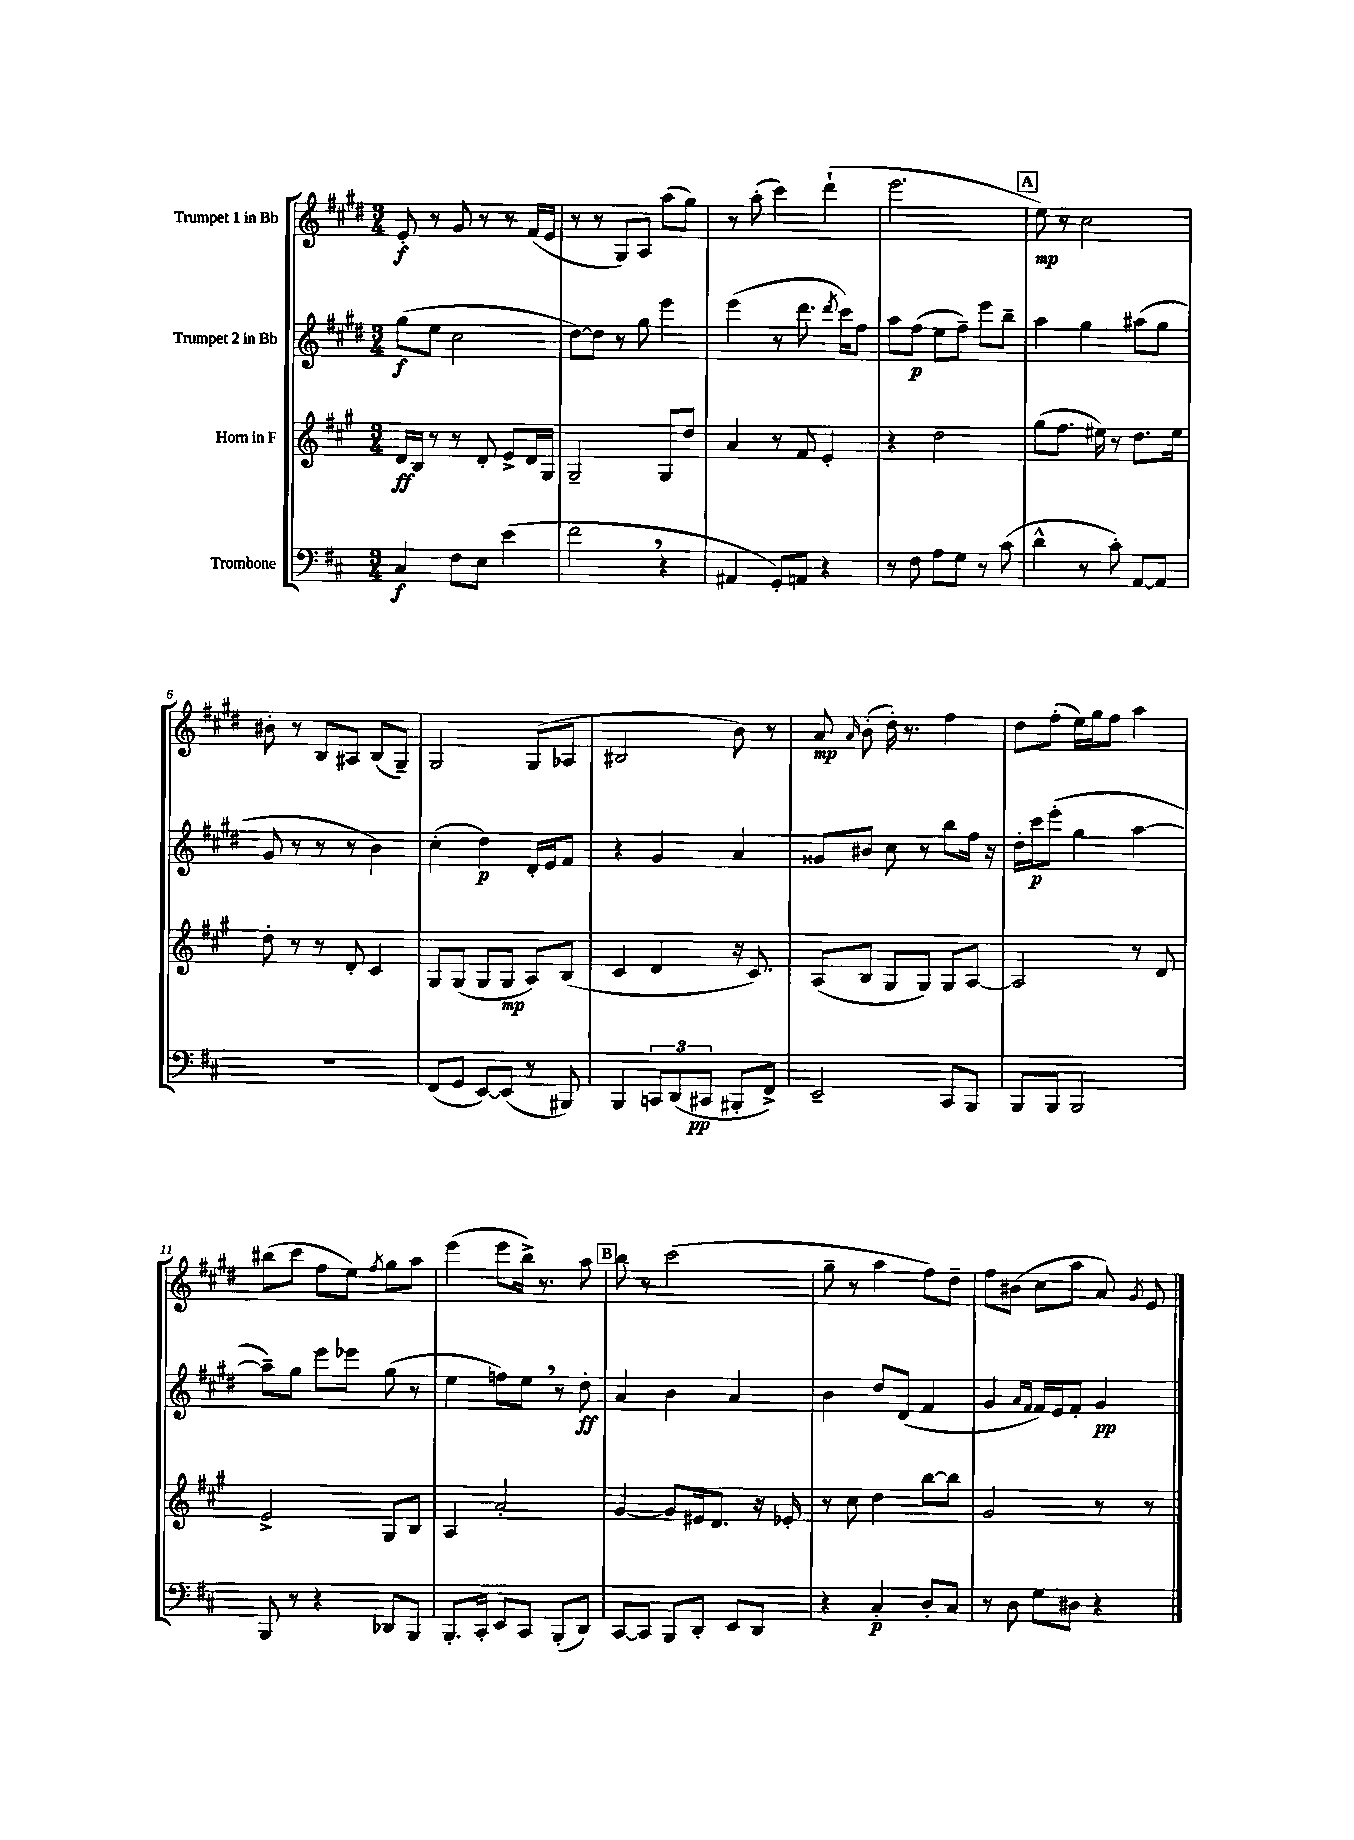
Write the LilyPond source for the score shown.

<<
\new StaffGroup <<
\new Staff = "s0" \with { instrumentName = "Trumpet 1 in Bb" } {
    \clef treble \key e \major \numericTimeSignature \time 3/4
    \autoBeamOff e'8-.\f r8 gis'8 r8 r8 fis'16[( e'16] |
    r8 r8 gis8[) a8] a''8[( gis''8]) |
    r8 a''8-.( cis'''4) dis'''4-!( |
    e'''2. |
    \mark \markup { \box "A" } e''8\mp) r8 cis''2 |
    bis'8-. r8 b8[ ais8] b8[( gis8]--) |
    gis2 gis8[( aes8] |
    bis2 b'8) r8 |
    a'8\mp \grace { a'16 } b'8-.( dis''16-.) r8. fis''4 |
    dis''8[ fis''8]-.( e''16[) gis''16 fis''8] a''4 |
    bis''8[( cis'''8] fis''8[ e''8]) \acciaccatura { fis''8 } gis''8[ a''8] |
    e'''4( e'''8[ b''16]->) r8. a''8 |
    \mark \markup { \box "B" } b''8 r8 cis'''2( |
    gis''8-- r8 a''4 fis''8[) dis''8]-- |
    fis''8[ bis'8]( cis''8[ a''8] a'8) \acciaccatura { gis'8 } e'8 \bar "|." |
}
\new Staff = "s1" \with { instrumentName = "Trumpet 2 in Bb" } {
    \clef treble \key e \major \numericTimeSignature \time 3/4
    \autoBeamOff gis''8[\f( e''8] cis''2 |
    dis''8[~) dis''8] r8 gis''8 e'''4 |
    e'''4( r8 dis'''8. \acciaccatura { dis'''8 } cis'''16[) fis''8] |
    a''8[ fis''8]\p( e''8[ fis''8]--) e'''8[ b''8]-- |
    \mark \markup { \box "A" } a''4 gis''4 ais''8[( gis''8] |
    gis'8 r8 r8 r8 b'4) |
    cis''4-.( dis''4\p) dis'16[-. e'16 fis'8] |
    r4 gis'4 a'4 |
    gisis'8[ bis'8] cis''8 r8 b''8[ fis''16] r16 |
    dis''16[-. cis'''16\p e'''8]-.( gis''4 a''4~ |
    a''8[--) gis''8] e'''8[ ees'''8] gis''8( r8 |
    e''4 f''8[) e''8] \breathe r8 dis''8-.\ff |
    \mark \markup { \box "B" } a'4 b'4 a'4 |
    b'4 dis''8[ dis'8]( fis'4 |
    gis'4 \grace { a'16[ fis'16] } fis'16[) e'16 fis'8]-. gis'4\pp \bar "|." |
}
\new Staff = "s2" \with { instrumentName = "Horn in F" } {
    \clef treble \key a \major \numericTimeSignature \time 3/4
    \autoBeamOff d'16[\ff b16] r8 r8 d'8-. e'8[-> d'16 gis16] |
    gis2-- gis8[ d''8] |
    a'4 r8 fis'8 e'4-. |
    r4 d''2 |
    \mark \markup { \box "A" } gis''8[( fis''8.] eis''16) r8 d''8.[ eis''16] |
    d''8-. r8 r8 d'8-. cis'4 |
    gis8[ gis8]( gis8[ gis8]\mp a8[) b8]( |
    cis'4 d'4 r16 cis'8.) |
    a8[( b8] gis8[ gis8]) gis8[ a8]~ |
    a2 r8 d'8 |
    e'2-> gis8[ b8] |
    a4 a'2-. |
    \mark \markup { \box "B" } gis'4~ gis'8[ eis'16 d'8.] r16 ees'16-. |
    r8 cis''8 d''4 b''8[~ b''8] |
    gis'2 r8 r8 \bar "|." |
}
\new Staff = "s3" \with { instrumentName = "Trombone" } {
    \clef bass \key d \major \numericTimeSignature \time 3/4
    \autoBeamOff cis4\f fis8[ e8] e'4( |
    fis'2 \breathe r4 |
    ais,4 g,8[-.) a,8] r4 |
    r8 fis8 a8[ g8] r8 cis'8( |
    \mark \markup { \box "A" } d'4-^ r8 cis'8-.) a,8[~ a,8] |
    R2. |
    fis,8[( g,8] e,8[~) e,8]( r8 bis,,8) |
    b,,4 \tuplet 3/2 { c,8[ d,8( cis,8]\pp } bis,,8[-. fis,8]->) |
    e,2-- cis,8[ b,,8] |
    b,,8[ b,,8] b,,2 |
    b,,8 r8 r4 des,8[ b,,8] |
    b,,8.[-. cis,16]-. e,8[ cis,8] b,,8[-.( d,8]) |
    \mark \markup { \box "B" } cis,8[~ cis,8] b,,8[ d,8]-. e,8[ d,8] |
    r4 cis4-.\p d8[-. cis8] |
    r8 d8 g8[ dis8] r4 \bar "|." |
}
>>
>>
